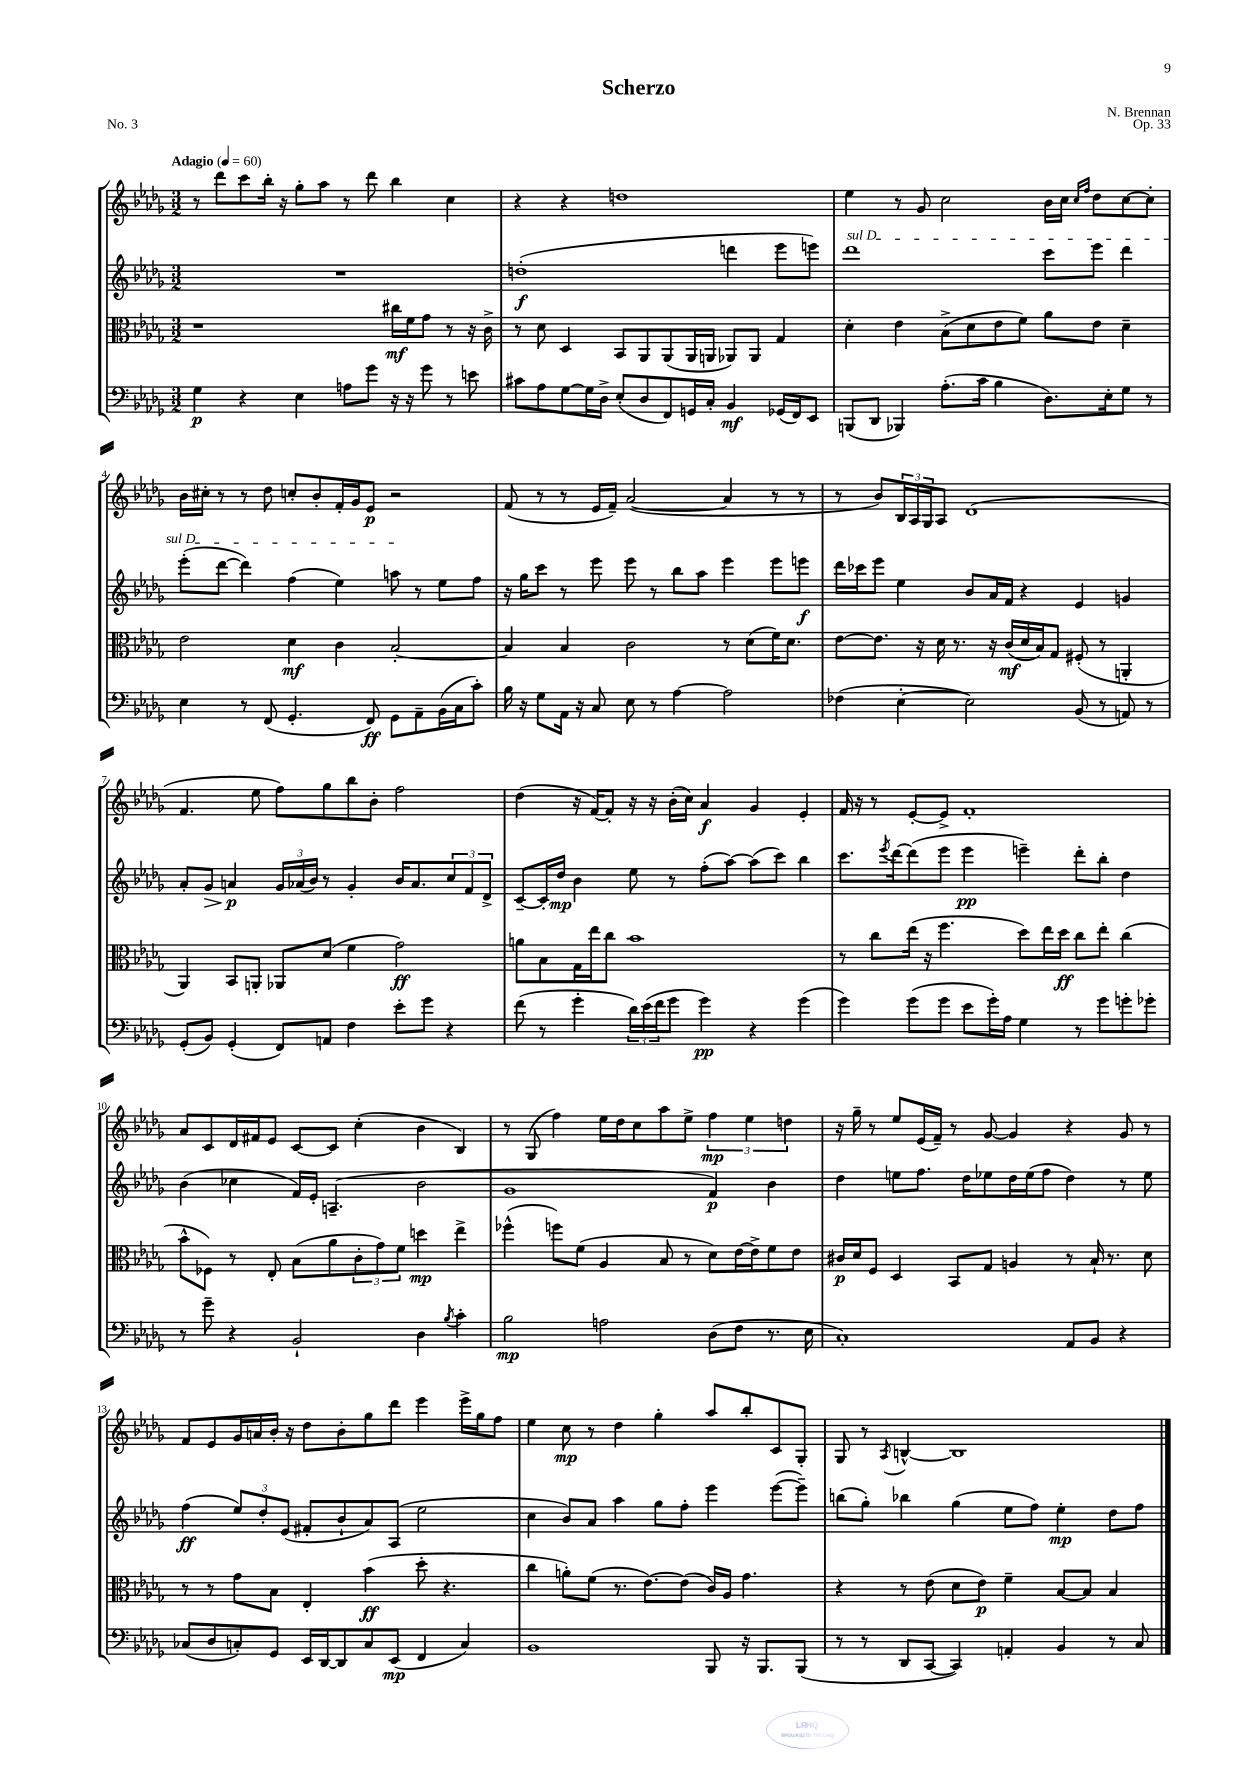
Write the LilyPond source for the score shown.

\header { title = "Scherzo" composer = "N. Brennan" opus = "Op. 33" piece = "No. 3" }
<<
\new StaffGroup <<
\new Staff = "s0" {
    \clef treble \key des \major \numericTimeSignature \time 3/2 \tempo "Adagio" 4 = 60
    r8 des'''8 c'''8 bes''16-. r16 ges''8-. aes''8 r8 des'''8 bes''4 c''4 |
    r4 r4 d''1 |
    ees''4 r8 ges'8 c''2 bes'16 c''16 \grace { c''16 f''16 } des''8 c''8~ c''8-. |
    bes'16 cis''16-. r8 r8 des''8 c''8-. bes'8-. f'16-. ges'16 ees'8\p r2 |
    f'8( r8 r8 ees'16 f'16--) aes'2~( aes'4 r8 r8 |
    r8 bes'8) \tuplet 3/2 { bes16 aes16 ges16 } aes8 des'1( |
    f'4. ees''8 f''8) ges''8 bes''8 bes'8-. f''2 |
    des''4( r16 f'16~) f'8-. r16 r16 bes'16-.( c''16) aes'4\f ges'4 ees'4-. |
    f'16 r16 r8 ees'8~-. ees'8-> f'1-. |
    aes'8 c'8 des'16 fis'16 ees'8 c'8~ c'8 c''4-.( bes'4 bes4) |
    r8 ges8( f''4) ees''16 des''16 c''8 aes''8 ees''8-> \tuplet 3/2 { f''4\mp ees''4 d''4 } |
    r16 ges''16-- r8 ees''8 ees'16( f'16--) r8 ges'8~ ges'4 r4 ges'8 r8 |
    f'8 ees'8 ges'16 a'16 bes'16-. r16 des''8 bes'8-. ges''8 des'''8 ees'''4 ees'''16-> ges''16 f''8 |
    ees''4 c''8\mp r8 des''4 ges''4-. aes''8 bes''8-. c'8 ges8-. |
    ges8 r8 \acciaccatura { aes8 } b4~-^ b1 \bar "|." |
}
\new Staff = "s1" {
    \clef treble \key des \major \numericTimeSignature \time 3/2
    R1. |
    d''1-.\f( d'''4 ees'''8 e'''8) |
    \once \override TextSpanner.bound-details.left.text = \markup { \italic "sul D" } des'''1\startTextSpan c'''8 ees'''8 des'''4 |
    ees'''8-.( des'''8~ des'''4) f''4( ees''4) a''8\stopTextSpan r8 ees''8 f''8 |
    r16 ges''16 c'''8 r8 ees'''8 ees'''8 r8 bes''8 aes''8 ees'''4 ees'''8 e'''8\f |
    des'''16 ces'''16 ees'''8 ees''4 bes'8 aes'16 f'16 r4 ees'4 g'4 |
    aes'8-. ges'8\> a'4\p\! \tuplet 3/2 { ges'16 aes'16( bes'16) } r8 ges'4-. bes'16 aes'8. \tuplet 3/2 { c''8 f'8 des'8-> } |
    c'8~-- c'16-. des''16\mp bes'4 ees''8 r8 f''8-.( aes''8~) aes''8( c'''8) bes''4 |
    c'''8. \acciaccatura { ees'''8 } des'''16~ des'''8( ees'''8 ees'''4\pp e'''4--) des'''8-. bes''8-. des''4 |
    bes'4( ces''4 f'16) ees'16-. a4.--( bes'2 |
    ges'1 f'4\p) bes'4 |
    des''4 e''8 f''8. des''16 ees''8 des''16 ees''16( f''8 des''4) r8 ees''8 |
    f''4\ff( \tuplet 3/2 { ees''8) des''8-. ees'8( } fis'8-. bes'8-! aes'8) aes8( ees''2 |
    c''4 bes'8) aes'8 aes''4 ges''8 f''8-. ees'''4 ees'''8~( ees'''8--) |
    b''8( ges''8-.) bes''4 ges''4( ees''8 f''8) ees''4-.\mp des''8 f''8 \bar "|." |
}
\new Staff = "s2" {
    \clef alto \key des \major \numericTimeSignature \time 3/2
    r1 cis''16\mf f'16 ges'8 r8 r16 c'16-> |
    r8 des'8 des4 bes,8 aes,8 aes,8( aes,16 a,16 aes,8) aes,8 ges4 |
    des'4-. ees'4 bes8->( des'8 ees'8 f'8) aes'8 ees'8 des'4-- |
    ees'2 des'4\mf c'4 bes2~-. |
    bes4 bes4 c'2 r8 des'8( f'16) des'8. |
    ees'8~ ees'8. r16 des'16 r8. r16 c'16\mf( des'16 bes16) ges8 fis8-.( r8 a,4-. |
    aes,4) bes,8 a,8-. aes,8 des'8( f'4 ges'2\ff) |
    a'8 bes8 ges16 ees''16 c''8 bes'1 |
    r8 c''8 ees''16( r16 f''4. des''8) ees''16 des''16\ff c''8 ees''8-. c''4( |
    bes'8-^ fes8) r8 ees8-. bes8( aes'8 \tuplet 3/2 { c'8-. ges'8) f'8 } d''4\mp ees''4-> |
    fes''4-^( f''8) f'8( aes4 bes8 r8 des'8) ees'16~ ees'16-> f'8 ees'8 |
    cis'16\p des'16 f8 des4 bes,8 ges8 a4 r8 bes16-! r8. des'8 |
    r8 r8 ges'8 bes8 ees4-. bes'4\ff( des''8-. r4. |
    c''4 a'8-.) f'8( r8. ees'8.~) ees'8( c'16) aes16 ges'4. |
    r4 r8 ees'8( des'8 ees'8\p) f'4-- bes8~ bes8 bes4 \bar "|." |
}
\new Staff = "s3" {
    \clef bass \key des \major \numericTimeSignature \time 3/2
    ges4\p r4 ees4 a8 ges'8 r16 r16 ges'8 r8 e'8 |
    cis'8 aes8 ges8~ ges16 des16-> ees8-.( des8 f,8) g,16 c16-. bes,4\mf ges,16( f,16) ees,8 |
    b,,8( des,8 bes,,4) aes8.-.( c'16 bes4 des8.) ees16-. ges8 r8 |
    ees4 r8 f,8( ges,4.-. f,8\ff) ges,8 aes,8-- bes,16( c16 c'8-.) |
    bes16 r16 ges8 aes,16 r16 c8 ees8 r8 aes4~ aes2 |
    fes4( ees4~-. ees2) bes,8( r8 a,8) r8 |
    ges,8-.( bes,8) ges,4-.( f,8) a,8 f4 ees'8-. ges'8 r4 |
    f'8( r8 ges'4-. \tuplet 3/2 { des'16) ees'16( f'16 } ges'8 ges'4\pp) r4 ges'4( |
    ges'4) ges'8( ges'8 ees'8 ges'16-.) aes16 ges4 r8 ges'8 g'8-. ges'8-. |
    r8 ges'8-- r4 bes,2-! des4 \acciaccatura { bes8 } c'4-. |
    bes2\mp a2 des8( f8 r8. ees16 |
    c1-.) aes,8 bes,8 r4 |
    ces8( des8 c8-.) ges,8 ees,16 des,16~ des,8 c8 ees,8\mp( f,4 c4) |
    bes,1 bes,,8 r16 bes,,8. bes,,8( |
    r8 r8 des,8 c,8~ c,4) a,4-. bes,4 r8 c8 \bar "|." |
}
>>
>>
